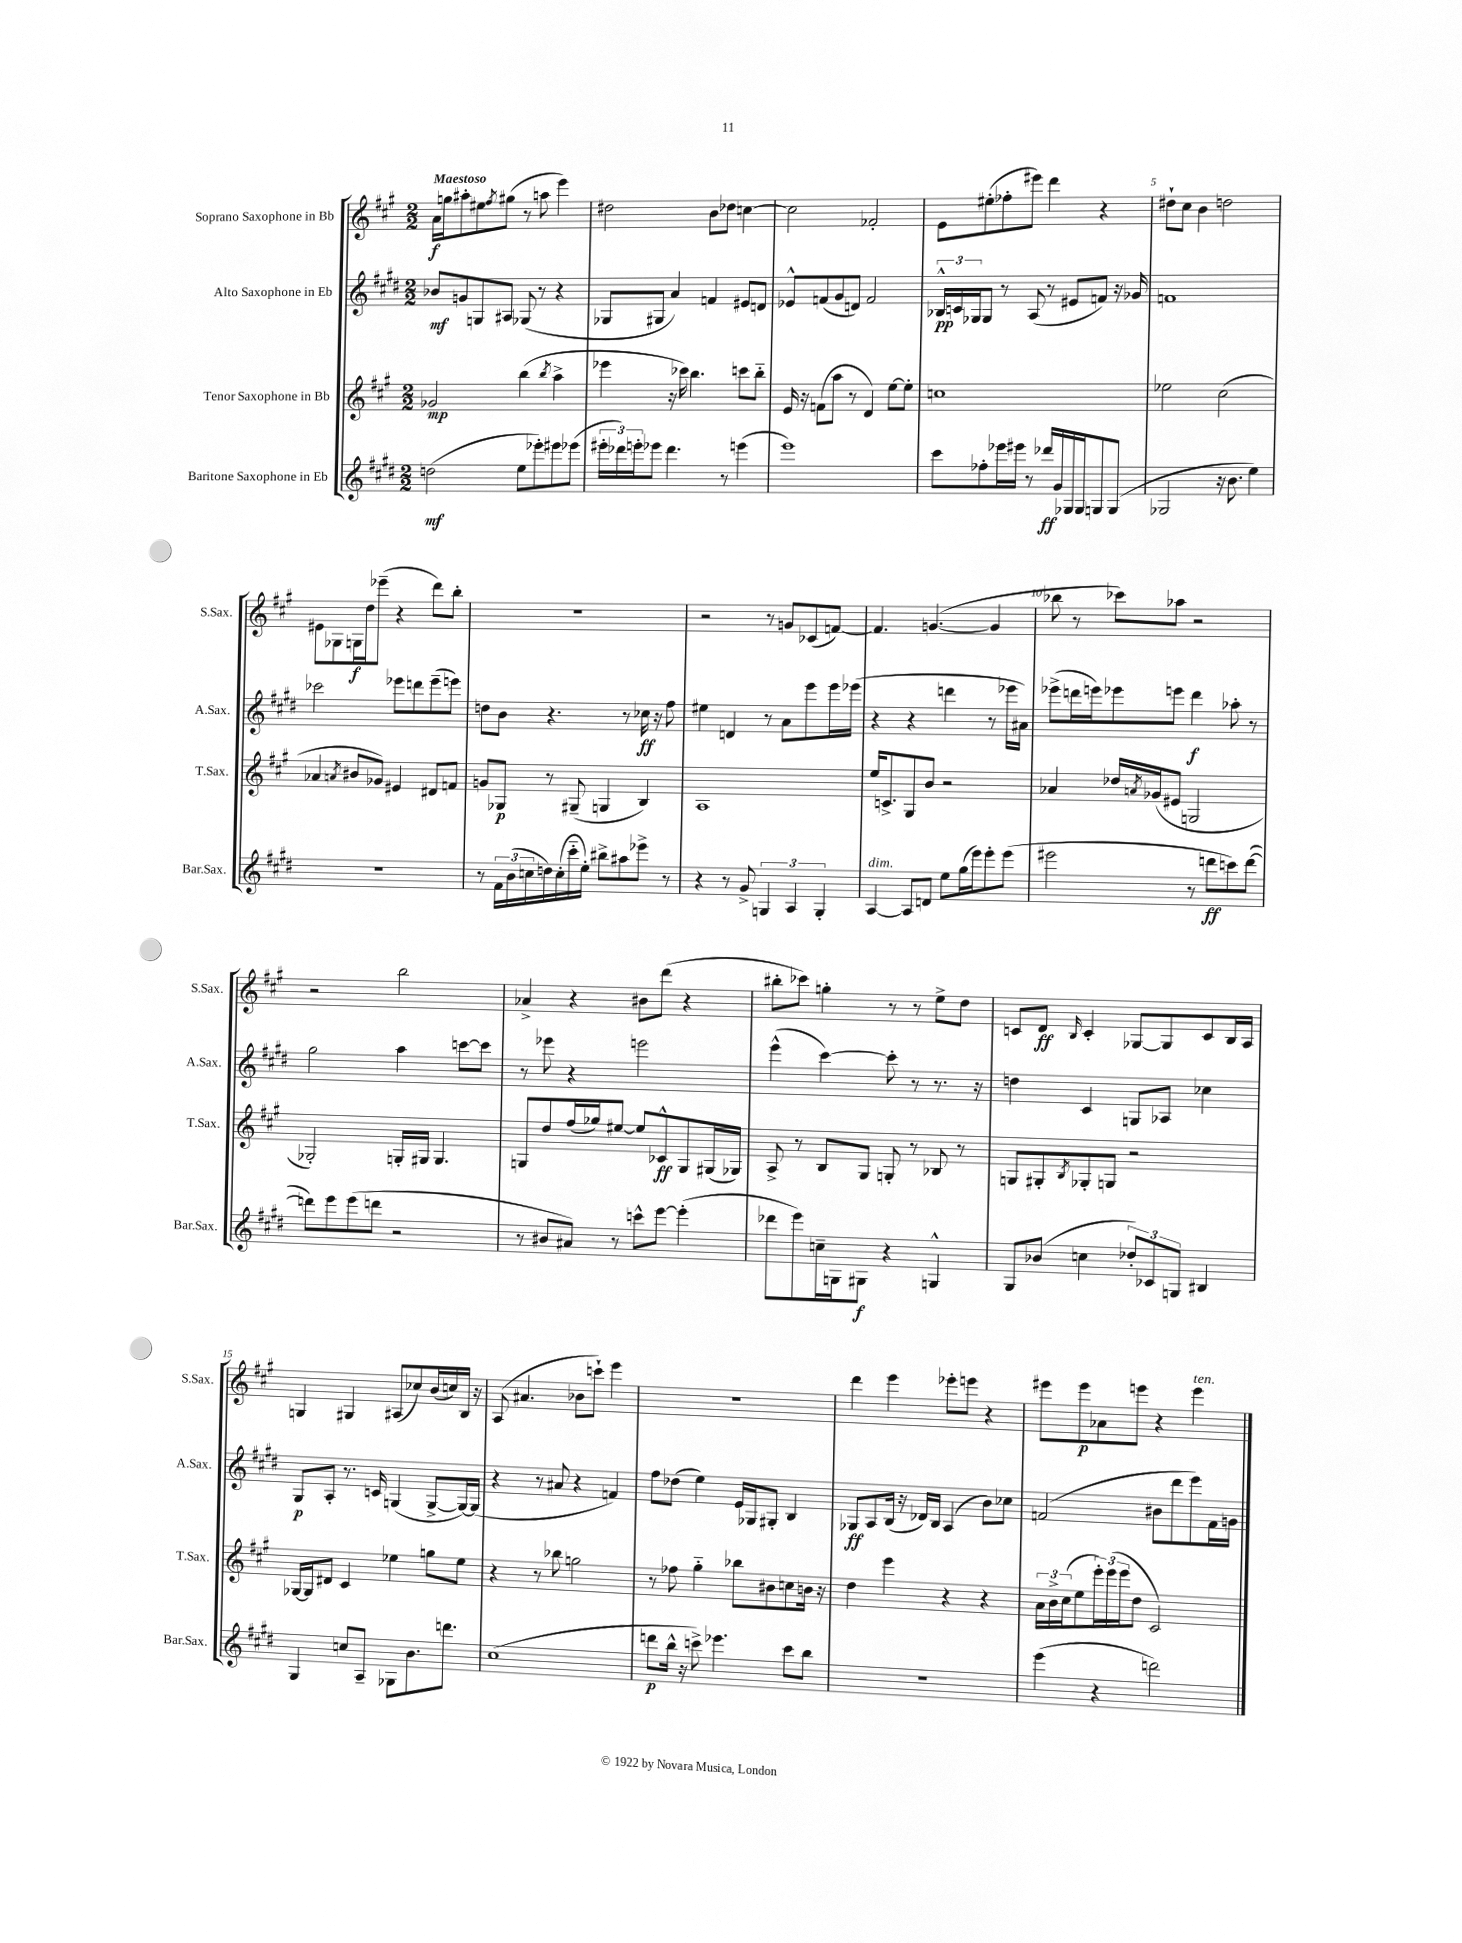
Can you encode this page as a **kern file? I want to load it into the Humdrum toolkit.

**kern	**kern	**kern	**kern
*staff4	*staff3	*staff2	*staff1
*clefG2	*clefG2	*clefG2	*clefG2
*k[f#c#g#d#]	*k[f#c#g#]	*k[f#c#g#d#]	*k[f#c#g#]
*M2/2	*M2/2	*M2/2	*M2/2
(2dd	2g-	8b-	16a
.	.	.	16gg
.	.	8g	8aa#'
.	.	8G	8ee#
.	.	.	8qff#
.	.	8A#	(8gg#
8ee	(4bb	(8G-	8r
8eee-')	.	8r	8aa
.	8qbb	.	.
8eee#	4aa^	4r	4eee)
(8eee-	.	.	.
=	=	=	=
24eee#'	4eee-	8G-	2dd#
24ddd-)	.	.	.
24eee'	.	.	.
8eee-	.	8G#	.
4.ddd-	16r	4a)	.
.	16ccc-)	.	.
.	4.bb	.	.
.	.	4f	8b
8r	.	.	8dd-
(4eee	8ccc	8e#	[4cc
.	8bb'~	8d	.
=	=	=	=
1eee)	16e	8e-^^	2cc]
.	16r	.	.
.	(8f	(8f	.
.	8aa	8g#	.
.	8r	8d)	.
.	4d)	2f	2f-'
.	[8ee	.	.
.	8ee']	.	.
=	=	=	=
8ccc#	1cc	24B-^^	8e
.	.	24c	.
.	.	24G-	.
8ff-'	.	8G-	(8ee#'
16eee-	.	8r	8ff-'
16eee#	.	.	.
8r	.	(8A	8eee#)
16ddd-	.	8r	4ddd
16g#	.	.	.
16G-	.	8e#	.
16G-	.	.	.
8G	.	8f)	4r
(8G	.	16r	.
.	.	16g-	.
=	=	=	=
2G-	2ee-	1f	8dd#`
.	.	.	8cc#
.	.	.	4b
16r	(2cc#	.	2dd
8.b	.	.	.
4ee)	.	.	.
=	=	=	=
1r	4a-	2ccc-	8e#
.	.	.	8G-
.	8qa	.	.
.	8b#	.	16G
.	.	.	16dd
.	8g-)	.	(8eee-~
.	4e#	8eee-	4r
.	.	8ddd	.
.	8d#	(8eee-~	8ddd)
.	8f	8eee)	8bb'
=	=	=	=
8r	8g	8dd	1r
24f#	8G-	8b	.
(24b	.	.	.
24cc	.	.	.
16dd)	8r	4.r	.
(16cc'	.	.	.
16ccc#'~	(8G#~	.	.
16ee')	.	.	.
8bb#^	4G	.	.
8aa#	.	8r	.
8eee-^	4B)	16cc-	.
.	.	16r	.
8r	.	8ff#	.
=	=	=	=
4r	1A	4ee#	2r
8r	.	4d	.
8g#^	.	.	.
6G	.	8r	8r
.	.	8a	8g
6A	.	.	.
.	.	8eee	(8c-
6G'	.	.	.
.	.	16eee	[8f)
.	.	(16eee-	.
=	=	=	=
[4A	16ee	4r	4.f]
.	8.c^	.	.
8A]	8G#	4r	.
8d	8b	.	([4.g
8ee	2r	4ddd	.
(16gg#	.	.	.
16eee)	.	.	.
8eee'	.	8r	4g]
(8eee	.	16eee-	.
.	.	16a#)	.
=	=	=	=
2eee#	4a-	(8eee-^	8bb-
.	.	16ddd	8r
.	.	16eee)	.
.	16dd-	8eee-	8ccc-)
.	8qa	.	.
.	(16g-	.	.
.	8e#	8eee	8aa-
8r	2G	4ddd	2r
8ddd	.	.	.
8ccc)	.	8aa-'	.
([8ddd	.	8r	.
=	=	=	=
8ddd])	2G-')	2gg#	2r
8eee	.	.	.
(8eee	.	.	.
8ddd	.	.	.
2r	16G'	4aa	2bb
.	16G#	.	.
.	4.G#	.	.
.	.	[8ccc	.
.	.	8ccc]	.
=	=	=	=
8r	8G	8r	4a-^
8b#	8dd	8eee-	.
8a#)	(16ff#	4r	4r
.	16gg-)	.	.
8r	[8ee#	.	.
8ccc^^	8ee#]	2eee	8b#
[8eee	8c-^^	.	(8ddd
(4eee']	8G	.	4r
.	(16G#	.	.
.	16G-)	.	.
=	=	=	=
8ddd-	8A^	(4eee^^	8bb#'
8eee)	8r	.	8ccc-)
16cc~	8B	[4ccc#)	4gg'
16G	.	.	.
8G#	8G#	.	.
4r	8G'	8ccc#']	8r
.	8r	8r	8r
4G^^	8B-	8.r	8ee^
.	8r	.	8dd
.	.	16r	.
=	=	=	=
8G#	8G	4dd	8c
(8b-	8G#'	.	8d
.	8qB	.	16qqB
4cc	8G-'	4c#	4c'
.	8G	.	.
12dd-')	2r	8G	[8G-
12c-	.	.	.
.	.	8A-	8G-]
12G	.	.	.
4B#	.	4cc-	8c
.	.	.	16B
.	.	.	16A
=	=	=	=
4G#	[16G-	8G#	4G
.	16G-]	.	.
.	8d#	8A'	.
8cc	4c#	8.r	4G#
8A~	.	.	.
.	.	16c	.
8G-	4ee-	(4G	(8A#
8.b	.	.	8cc-)
.	8gg	[8G^	(16b
8.ddd	.	.	16cc)
.	8ee-	16G_)	16B
.	.	(16G]	16r
=	=	=	=
(1cc#	4r	4r	(8A
.	.	.	4.a#
.	8r	8r	.
.	8bb-	8a#	.
.	2gg	4r	8b-
.	.	.	8ccc`)
.	.	4f)	4eee
=	=	=	=
8ddd	8r	8ff#	1r
16bb^^	8ff-	(8dd-	.
16r	.	.	.
8ccc^)	4gg#'~	4ee)	.
4.eee-	.	.	.
.	8bb-	16e	.
.	.	16G-	.
.	8b#	8G#'	.
8ccc	8cc	4B	.
8bb	16b	.	.
.	16r	.	.
=	=	=	=
1r	4dd	8G-	4ddd
.	.	8A	.
.	4eee	(16B	4eee
.	.	16r	.
.	.	16d-)	.
.	.	16B	.
.	4r	(4A	8eee-'
.	.	.	8eee
.	4r	8b)	4r
.	.	8cc-	.
=	=	=	=
(4eee	24a	(2f	8eee#
.	24b^	.	.
.	(24cc#	.	.
.	8ee	.	8eee#
4r	24eee')	.	8a-
.	(24eee	.	.
.	24eee	.	.
.	8dd	.	8eee
2ddd)	2c#)	8b#	4r
.	.	8ddd#	.
.	.	8eee)	4eee
.	.	16f	.
.	.	16g	.
==	==	==	==
*-	*-	*-	*-
